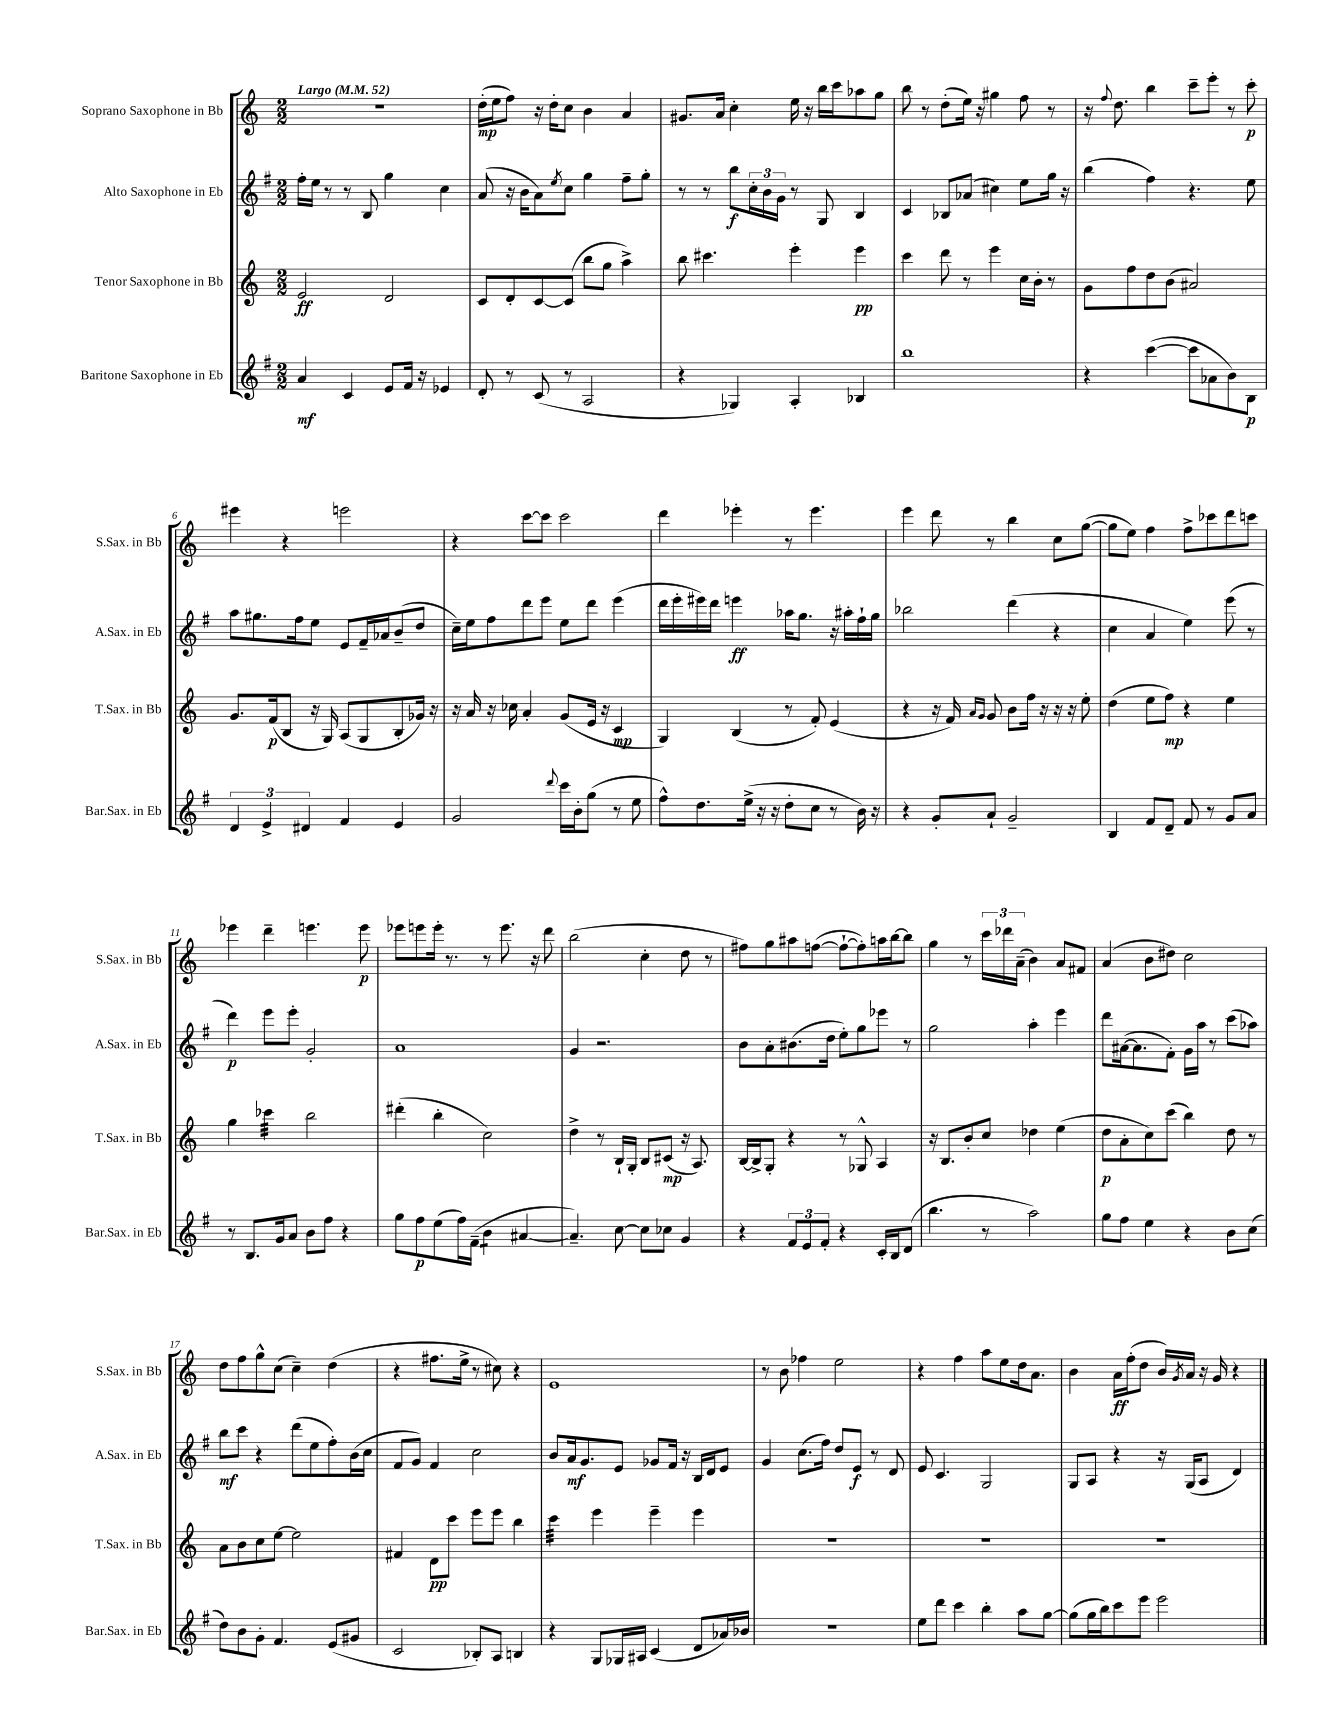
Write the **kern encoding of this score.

**kern	**kern	**kern	**kern
*staff4	*staff3	*staff2	*staff1
*clefG2	*clefG2	*clefG2	*clefG2
*k[f#]	*k[]	*k[f#]	*k[]
*M2/2	*M2/2	*M2/2	*M2/2
*MM52	*MM52	*MM52	*MM52
4a	2e	16ff#'	1r
.	.	16ee	.
.	.	8r	.
4c	.	8r	.
.	.	8B	.
8e	2d	4gg	.
16f#	.	.	.
16r	.	.	.
4e-	.	4cc	.
=	=	=	=
8d'	8c	(8a	(16dd'
.	.	.	16ee
8r	8d'	16r	8ff)
.	.	16b	.
(8c	[8c	8a)	16r
.	.	.	16dd'
.	.	8qee	.
8r	(8c]	8cc	8cc
2A	8bb	4gg	4b
.	8gg	.	.
.	4aa^)	8ff#~	4a
.	.	8gg'	.
=	=	=	=
4r	8bb	8r	8.g#
.	4.ccc#	8r	.
.	.	.	16a
4G-)	.	8bb	4cc'
.	.	24cc'	.
.	.	24b	.
.	.	24g	.
4A'	4eee'	8r	16ee
.	.	.	16r
.	.	8G	16bb
.	.	.	16ccc
4B-	4eee	4B	8aa-
.	.	.	8gg
=	=	=	=
1bb	4ccc	4c	8bb
.	.	.	8r
.	8ddd	8B-	(8dd'
.	8r	(8a-	16ee)
.	.	.	16r
.	4eee	4cc#)	4gg#
.	16cc	8ee	8ff
.	16b'	.	.
.	8r	16gg	8r
.	.	16r	.
=	=	=	=
4r	8g	(4bb	16r
.	.	.	8qqff
.	.	.	8.dd
.	8ff	.	.
([4ccc	8dd	4ff#)	4bb
.	(8b	.	.
8ccc]	2a#)	4.r	8ccc~
8a-	.	.	8eee'
8b)	.	.	8r
8B	.	8ee	8ccc'
=	=	=	=
6d	8.g	8aa	4eee#
.	.	8.gg#	.
6e^	.	.	.
.	(16f	.	.
.	8B	.	4r
.	.	16ff#	.
6d#	.	.	.
.	16r	8ee	.
.	16G)	.	.
4f#	(8A	8e	2eee
.	8G	16f#~	.
.	.	16a-	.
4e	8B'	(8b~	.
.	16g-)	8dd	.
.	16r	.	.
=	=	=	=
2g	16r	16cc~)	4r
.	16a	16ee	.
.	16r	8ff#	.
.	16cc-	.	.
.	4a'	8ddd	[8ccc
.	.	8eee	8ccc]
8qqddd	.	.	.
16ccc	(8g	8ee	2ccc
16b'	.	.	.
(8gg	16e	8ddd	.
.	16r	.	.
8r	4c	(4eee	.
8ee	.	.	.
=	=	=	=
8ff#^^)	4G)	16ddd	4ddd
.	.	16eee'	.
8.dd	.	16eee#)	.
.	.	16ddd	.
.	(4B	4eee	4eee-'
(16ee^	.	.	.
16r	.	.	.
16r	.	.	.
8dd'	8r	16aa-	8r
.	.	8.gg	.
8cc	8f')	.	4.eee-
8r	(4e	16r	.
.	.	16aa#'	.
16b)	.	16ff#`	.
16r	.	16gg	.
=	=	=	=
4r	4r	2bb-	4eee
8g'	16r	.	8ddd
.	16f)	.	.
.	16qqa	.	.
.	16qqg	.	.
8a`	8g	.	8r
2g~	8b	(4ddd	4bb
.	16ff	.	.
.	16r	.	.
.	16r	4r	8cc
.	16r	.	.
.	8ee'	.	([8gg
=	=	=	=
4B	(4dd	4cc	8gg]
.	.	.	8ee)
8f#	8ee	4a	4ff
8d~	8ff)	.	.
8f#	4r	4ee)	8ff^
8r	.	.	8ccc-
8g	4ee	(8eee	8ddd
8a	.	8r	8ccc
=	=	=	=
8r	4gg	4ddd)	4eee-
8.B	.	.	.
.	4ccc-	8eee	4ddd~
16g	.	.	.
8a	.	8eee'	.
8b	2bb	2g'	4.eee
8ff#	.	.	.
4r	.	.	.
.	.	.	8eee
=	=	=	=
8gg	(4ddd#'	1a	8eee-
8ff#	.	.	8eee
(8ee	4bb'	.	16eee'
.	.	.	8.r
16ff#)	.	.	.
(16f#~	.	.	.
4b	2cc)	.	8r
.	.	.	8.eee
[4a#	.	.	.
.	.	.	16r
.	.	.	8ddd
=	=	=	=
4.a#~])	4dd^	4g	(2bb
.	8r	2.r	.
[8cc	16B`	.	.
.	16G'	.	.
8cc]	8B	.	4cc'
8cc-	(8c#	.	.
4g	16r	.	8dd
.	8.A)	.	.
.	.	.	8r
=	=	=	=
4r	[16B	8b	8ff#)
.	16B^]	.	.
.	8G'	8a'	8gg
12f#	4r	(8.b#	8aa#
12e	.	.	.
.	.	.	([8ff
12f#'	.	.	.
.	.	16dd	.
4r	8r	8ee')	8ff`_
.	8G-^^	8gg	8ff'])
16c'	4A	8eee-	16aa
16B	.	.	[16bb
(8d	.	8r	8bb]
=	=	=	=
4.bb	16r	2gg	4gg
.	8.B	.	.
.	8b'	.	8r
8r	8cc	.	24ccc
.	.	.	24ddd-
.	.	.	(24a~
2aa)	4dd-	4aa'	4b)
.	(4ee	4eee	8a
.	.	.	8f#
=	=	=	=
8gg	8dd	8ddd	(4a
8ff#	8a'	([16a#	.
.	.	8.a#]	.
4ee	8cc)	.	8b
.	(8ccc	8f#')	8dd#)
4r	4bb)	16g	2cc
.	.	16aa	.
.	.	8r	.
8b	8dd	(8ccc	.
(8cc	8r	8aa-)	.
=	=	=	=
8dd)	8a	8bb	8dd
8b	8b	8ccc	8ff
8g'	8cc	4r	8gg^^
4.f#	[8ee	.	(8cc
.	2ee]	(8ddd	4cc~)
.	.	8ee	.
(8e	.	8ff#')	(4dd
8g#	.	(16b	.
.	.	16cc	.
=	=	=	=
2c	4f#	8f#	4r
.	.	8g)	.
.	8d	4f#	8.ff#
.	8ccc	.	.
.	.	.	16ee^
8B-')	8eee	2cc	8r
8A	8eee	.	8cc#)
4B	4bb	.	4r
=	=	=	=
4r	4ccc	8b	1e
.	.	16a	.
.	.	8.g	.
8G	4eee	.	.
16G-	.	8e	.
16A#	.	.	.
(4c	4eee~	8g-	.
.	.	16f#	.
.	.	16r	.
8d	4eee	16B	.
.	.	16d	.
16a-)	.	8e	.
16b-	.	.	.
=	=	=	=
1r	1r	4g	8r
.	.	.	8b
.	.	(8.cc	4ff-
.	.	16ff#)	.
.	.	8dd	2ee
.	.	8e	.
.	.	8r	.
.	.	8d	.
=	=	=	=
8ee	1r	8e	4r
8ddd	.	4.c	.
4ccc	.	.	4ff
4bb'	.	2G	8aa
.	.	.	8ee
8aa	.	.	16dd
.	.	.	8.a
[8gg	.	.	.
=	=	=	=
(8gg]	1r	8G	4b
16gg	.	8A	.
16bb)	.	.	.
8ccc	.	4r	16a
.	.	.	(16ff'
8eee	.	.	8dd
2eee	.	16r	16b)
.	.	.	8qg
.	.	(16G	16a
.	.	8A	16r
.	.	.	16g
.	.	4d)	4r
==	==	==	==
*-	*-	*-	*-
